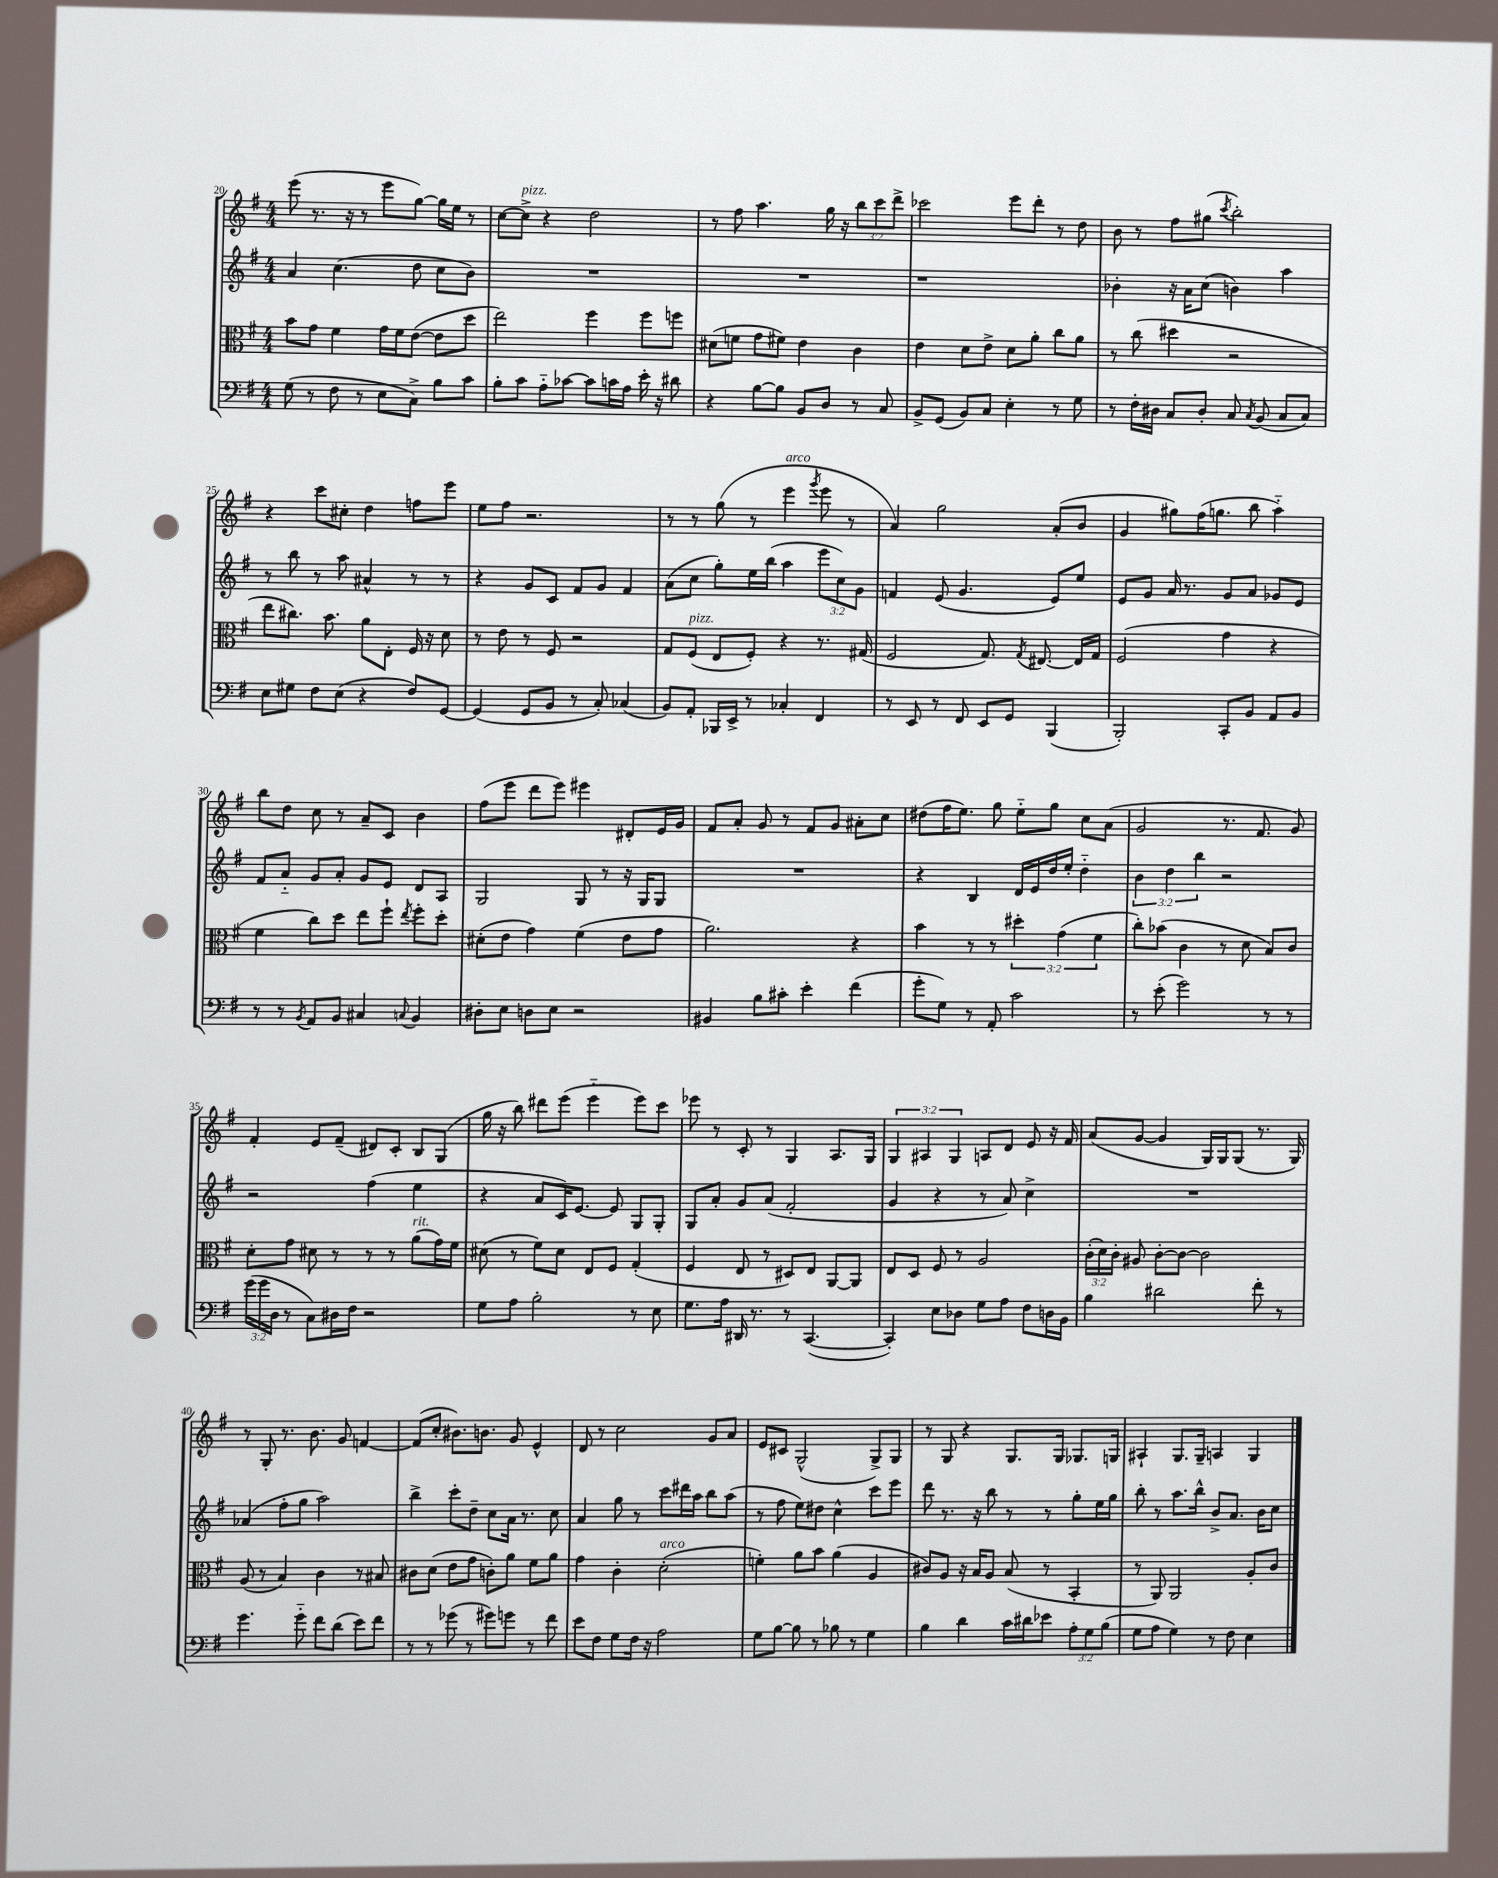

**kern	**kern	**kern	**kern
*part4	*part3	*part2	*part1
*staff4	*staff3	*staff2	*staff1
*clefF4	*clefC3	*clefG2	*clefG2
*k[f#]	*k[f#]	*k[f#]	*k[f#]
*M4/4	*M4/4	*M4/4	*M4/4
=20	=20	=20	=20
(8G\	8b\L	4a/	(8eee\
8r	8g\J	.	8.r
8F#\	4f#\	(4.cc\	.
.	.	.	16r
8r	.	.	8r
8E\L	16g\LL	.	8eee\L
.	16f#\J	.	.
8C^\J)	([8e\J	8dd\	[8gg\J)
8B\L	8e\L]	8cc\L	16gg\LL]
.	.	.	16ee\JJ
8c\J	8dd\J	8b\J)	8r
=21	=21	=21	=21
8B'\L	2ee\)	1r	[8cc\L
!	!	!	!LO:TX:a:i:t=pizz.
8c\J	.	.	8cc^\J]
8A\L	.	.	4r
[8c-X\J	.	.	.
8c-\L]	4ff#\	.	2dd\
16cn\L	.	.	.
16A\JJ	.	.	.
16e'\	8ff#\L	.	.
16r	.	.	.
8d#X\	8ffn\J	.	.
=22	=22	=22	=22
4r	(8d#X\L	1r	8r
.	8fn\J	.	8ff#\
[8B\L	8g\L	.	4.aa\
8B\J]	8f#X\J)	.	.
8BB/L	4e\	.	.
8D/J	.	.	16gg\
.	.	.	16r
8r	4c\	.	12bb\L
.	.	.	12ccc\
8C/	.	.	.
.	.	.	12ddd^\J
=23	=23	=23	=23
8BB^/L	4e\	1r	2ccc-X\
(8GG/J	.	.	.
8BB/L)	8d\L	.	.
8C/J	8e^\J	.	.
4E'\	8d\L	.	8eee\L
.	8a'\J	.	8ddd'\J
8r	8cc\L	.	8r
8G\	8a\J	.	8dd\
=24	=24	=24	=24
8r	8r	4b-X'\	8b\
16F#'\LL	(8cc\	.	8r
16D#X\JJ	.	.	.
8C/L	4dd#X\	16r	8ff#\L
.	.	16a\KL	.
8D#'/J	.	(8cc\J	(8gg#X\J
.	.	.	8qccc/
8C/	2r	4bn\)	2bb'\)
8qC/	.	.	.
(8BB/	.	.	.
8C/L	.	4aa\	.
8C/J)	.	.	.
!!LO:LB:g=z
=25	=25	=25	=25
8E\L	8ee\L	8r	4r
8G#X\J	8.cc#X\J)	8bb\	.
8F#\L	.	8r	8ccc\L
.	8.b\	.	.
(8E\J	.	8aa\	8cc#X'\J
4r	8a\L	4a#X^^/	4dd\
.	8E'\J	.	.
8F#/L)	16F#/	8r	8ffn\L
.	16r	.	.
[8GG/J	8d\	8r	8eee\J
=26	=26	=26	=26
(4GG/]	8r	4r	8ee\L
.	8e\	.	8ff#\J
8GG/L	8r	8g/L	2.r
8BB/J	8F#/	8c/J	.
8r	2r	8f#/L	.
8C'/)	.	8g/J	.
(4C-X/	.	4f#/	.
=27	=27	=27	=27
8BB/L)	8G/L	(8a\L	8r
!	!LO:TX:a:i:t=pizz.	!	!
8AA'/J	(8F#/J	8cc\J	8r
16BBB-X/LL	8E/L	8gg'\L)	(8gg\
16EE^/JJ	.	.	.
8r	8F#'/J)	16ee\L	8r
.	.	(16bb\JJ	.
!	!	!	!LO:TX:a:i:t=arco
4C-X'/	4r	4aa\	4eee\
.	.	.	8qggg/
4FF#/	8.r	12eee\L	8eee\
.	.	12cc\)	.
.	.	.	8r
.	.	12g\J	.
.	(16G#X/	.	.
=28	=28	=28	=28
8r	2F#/	4fn/	4a/)
8EE/	.	.	.
8r	.	(8e/	2gg\
8FF#/	.	4.g/	.
8EE/L	8.G/)	.	.
8GG/J	.	.	.
.	8qG/	.	.
.	[8.E#X/	.	.
(4BBB/	.	8e/L)	(8a'/L
.	16E#/LL]	8ee/J	8b/J
.	16G/JJ	.	.
=29	=29	=29	=29
2BBB'/)	(2F#/	8e/L	4g/
.	.	8g/J	.
.	.	16a/	8gg#X\L)
.	.	8.r	.
.	.	.	(16ff#\K
.	.	.	8.ggn\J
8CC'/L	4g\	8g/L	.
8BB/J	.	8a/J	8bb\
8AA/L	4r	8g-X/L	4aa\)
8BB/J	.	8e/J	.
!!LO:LB:g=z
=30	=30	=30	=30
8r	4f#\	8f#/L	8bb\L
8r	.	8a/J	8dd\J
8qBB/	.	.	.
8AA/L	8cc\L)	8g/L	8cc\
8BB/J	8dd\J	8a'/J	8r
4C#X/	8ee\L	8g/L	8a~/L
.	8ff#`\J	8e/J	8c/J
8qqCn/	8qee/	.	.
4BB/	8ff#'\L	8d/L	4b\
.	8dd'\J	8A/J	.
=31	=31	=31	=31
8D#X'\L	(8d#X'\L	2G/	(8ff#\L
8E\J	8e\J	.	8eee\J
8Dn\L	4g\)	.	8ddd\L
8E\J	.	.	8eee\J)
2r	(4f#\	8G/	4eee#X\
.	.	8r	.
.	8e\L	16r	8d#X'/L
.	.	16G/KL	.
.	8g\J	8G/J	16e/L
.	.	.	16g/JJ
=32	=32	=32	=32
4BB#X/	2.a\)	1r	8f#/L
.	.	.	8a'/J
8B\L	.	.	8g/
8c#X'\J	.	.	8r
4e'\	.	.	8f#/L
.	.	.	8g/J
(4f#\	4r	.	8a#X'\L
.	.	.	8cc\J
=33	=33	=33	=33
8g'\L	4b\	4r	(8dd#X\L
8G\J)	.	.	16ff#\K
.	.	.	8.ee\J)
8r	8r	4B/	.
8AA'/	8r	.	8gg\
2c\	6dd#X'\	16d/LL	8ee\L
.	.	16e/	.
.	.	16dd/	8gg\J
.	(6g\	.	.
.	.	16ee'/JJ	.
.	.	4dd\	8cc\L
.	6f#\	.	.
.	.	.	(8a\J
=34	=34	=34	=34
8r	8cc'\L)	6b\	2g/
(8e'\	(8b-X\J	.	.
.	.	6dd\	.
2g\)	4c\	.	.
.	.	6bb\	.
.	8r	2r	8.r
.	8d\	.	.
.	.	.	8.f#/
8r	8B/L)	.	.
8r	8c/J	.	8g/)
!!LO:LB:g=z
=35	=35	=35	=35
(24g\LL	8d'\L	2r	4f#'/
24g\	.	.	.
24D\JJ	.	.	.
8r	8g\J	.	.
8C\L)	8d#X\	.	8e/L
16D#X\L	8r	.	(8f#~/J
16F#\JJ	.	.	.
2r	8r	(4ff#\	8d#X/L)
.	8r	.	8c'/J
!	!LO:TX:a:i:t=rit.	!	!
.	(8a\L	4ee\	8B/L
.	16g\L)	.	(8G/J
.	16f#\JJ	.	.
=36	=36	=36	=36
8G\L	(8d#X\	4r	16gg\
.	.	.	16r
8A\J	8r	.	8bb\)
2B'\	8f#\L)	8a/L	8ddd#X\L
.	8d#\J	16c/K)	(8eee\J
.	.	[8.e/J	.
.	8E/L	.	4eee\
.	8F#/J	8e/]	.
8r	(4G'/	8G/L	8eee\L)
8E\	.	8G'/J	8ccc\J
=37	=37	=37	=37
8.G\L	4F#/	8G/L	8eee-X\
.	.	8a'/J	8r
16A\Jk	.	.	.
16DD#X/	8E/	8g/L	8c'/
8.r	.	.	.
.	8r	(8a/J	8r
8r	8D#X/L)	2f#'/	4G/
([4.CC/	8E/J	.	.
.	[8AA/L	.	8.A/L
.	8AA/J]	.	.
.	.	.	16G/Jk
=38	=38	=38	=38
4CC'/])	8E/L	4g/	6G/
.	8D/J	.	.
.	.	.	6A#X/
8E\L	8F#/	4r	.
.	.	.	6G/
8D-X\J	8r	.	.
8G\L	2A/	8r	8An/L
8A\J	.	8a/)	8d/J
8F#\L	.	4cc^\	8e/
16Dn\L	.	.	16r
16BB\JJ	.	.	16f#/
=39	=39	=39	=39
4B\	(24c'\LL	1r	(8a/L
.	24d\)	.	.
.	24c'\JJ	.	.
.	8A#X/	.	[8g/J
2d#X\	[8c'\L	.	4g/]
.	8c\J_	.	.
.	2c\]	.	16G/LL)
.	.	.	16G/J
.	.	.	(8G/J
8f#'\	.	.	8.r
8r	.	.	.
.	.	.	16G/)
!!LO:LB:g=z
=40	=40	=40	=40
4.g\	(8A/	(4a-X/	8r
.	8r	.	8G'/
.	4B/)	8ff#'\L	8.r
8g\	.	8gg\J	.
.	.	.	8.b\
8f#\L	4c\	2aa\)	.
(8d\J	.	.	8g/
8e\L)	8r	.	[4fn/
8f#\J	8B#X/	.	.
=41	=41	=41	=41
8r	8c#X\L	4bb^\	(8f/L]
8r	(8d\J	.	8cc'/J
(8g-X\	8e\L	8ccc'\L	8.b#X\L)
8r	8g\J	8dd~\J	.
.	.	.	8.bn\J
8g#X\L)	8cn'\L)	8cc\L	.
8gn\J	8a\J	16a\Jk	8g/
.	.	8.r	.
8r	8f#\L	.	4e^^/
8f#\	8a\J	8cc\	.
=42	=42	=42	=42
8e\L	4g\	4a/	8d/
8F#\J	.	.	8r
8G\L	4c'\	8gg\	2cc\
16F#\Jk	.	8r	.
16r	.	.	.
!	!LO:TX:a:i:t=arco	!	!
2A\	(2d'\	8ccc\L	.
.	.	16ddd#X\L	.
.	.	16aa\JJ	.
.	.	8bb\L	8g/L
.	.	(8aa\J	8a/J
=43	=43	=43	=43
8G\L	4fn'\)	8r	8e/L
[8B\J	.	8ff#\	8c#X/J
8B\]	8a\L	8ee\L)	(2G^^/
8r	8b\J	8dd#X\J	.
8B-X\	(4a\	4cc^^\	.
8r	.	.	.
4G\	4A/	8ccc\L	8G^/L)
.	.	8eee\J	8G/J
=44	=44	=44	=44
4B\	8c#X/L)	8ddd\	8r
.	8A/J	8.r	8G/
4d\	16r	.	4r
.	16B/KL	16r	.
.	8A/J	8bb\	.
16c\LL	(8B/	8r	8.G/L
16d#X\J	.	.	.
8e-X\J	8r	8r	.
.	.	.	16G/Jk
12A'\L	4BB'/	8gg'\L	8.G-X/L
12G\	.	.	.
.	.	16ee\L	.
(12B\J	.	.	.
.	.	16gg\JJ	16Gn/Jk
=45	=45	=45	=45
8G\L	8r	8bb'\	4A#X`/
8A\J	8AA/)	8r	.
4G\)	2AA/	8.aa\L	8.G/L
.	.	16bb^^\Jk	16G~/Jk
8r	.	8b^/L	4An/
8F#\	.	8.a/J	.
4E\	8A'/L	.	4G/
.	.	16b\KL	.
.	8c/J	8cc\J	.
==	==	==	==
*-	*-	*-	*-
